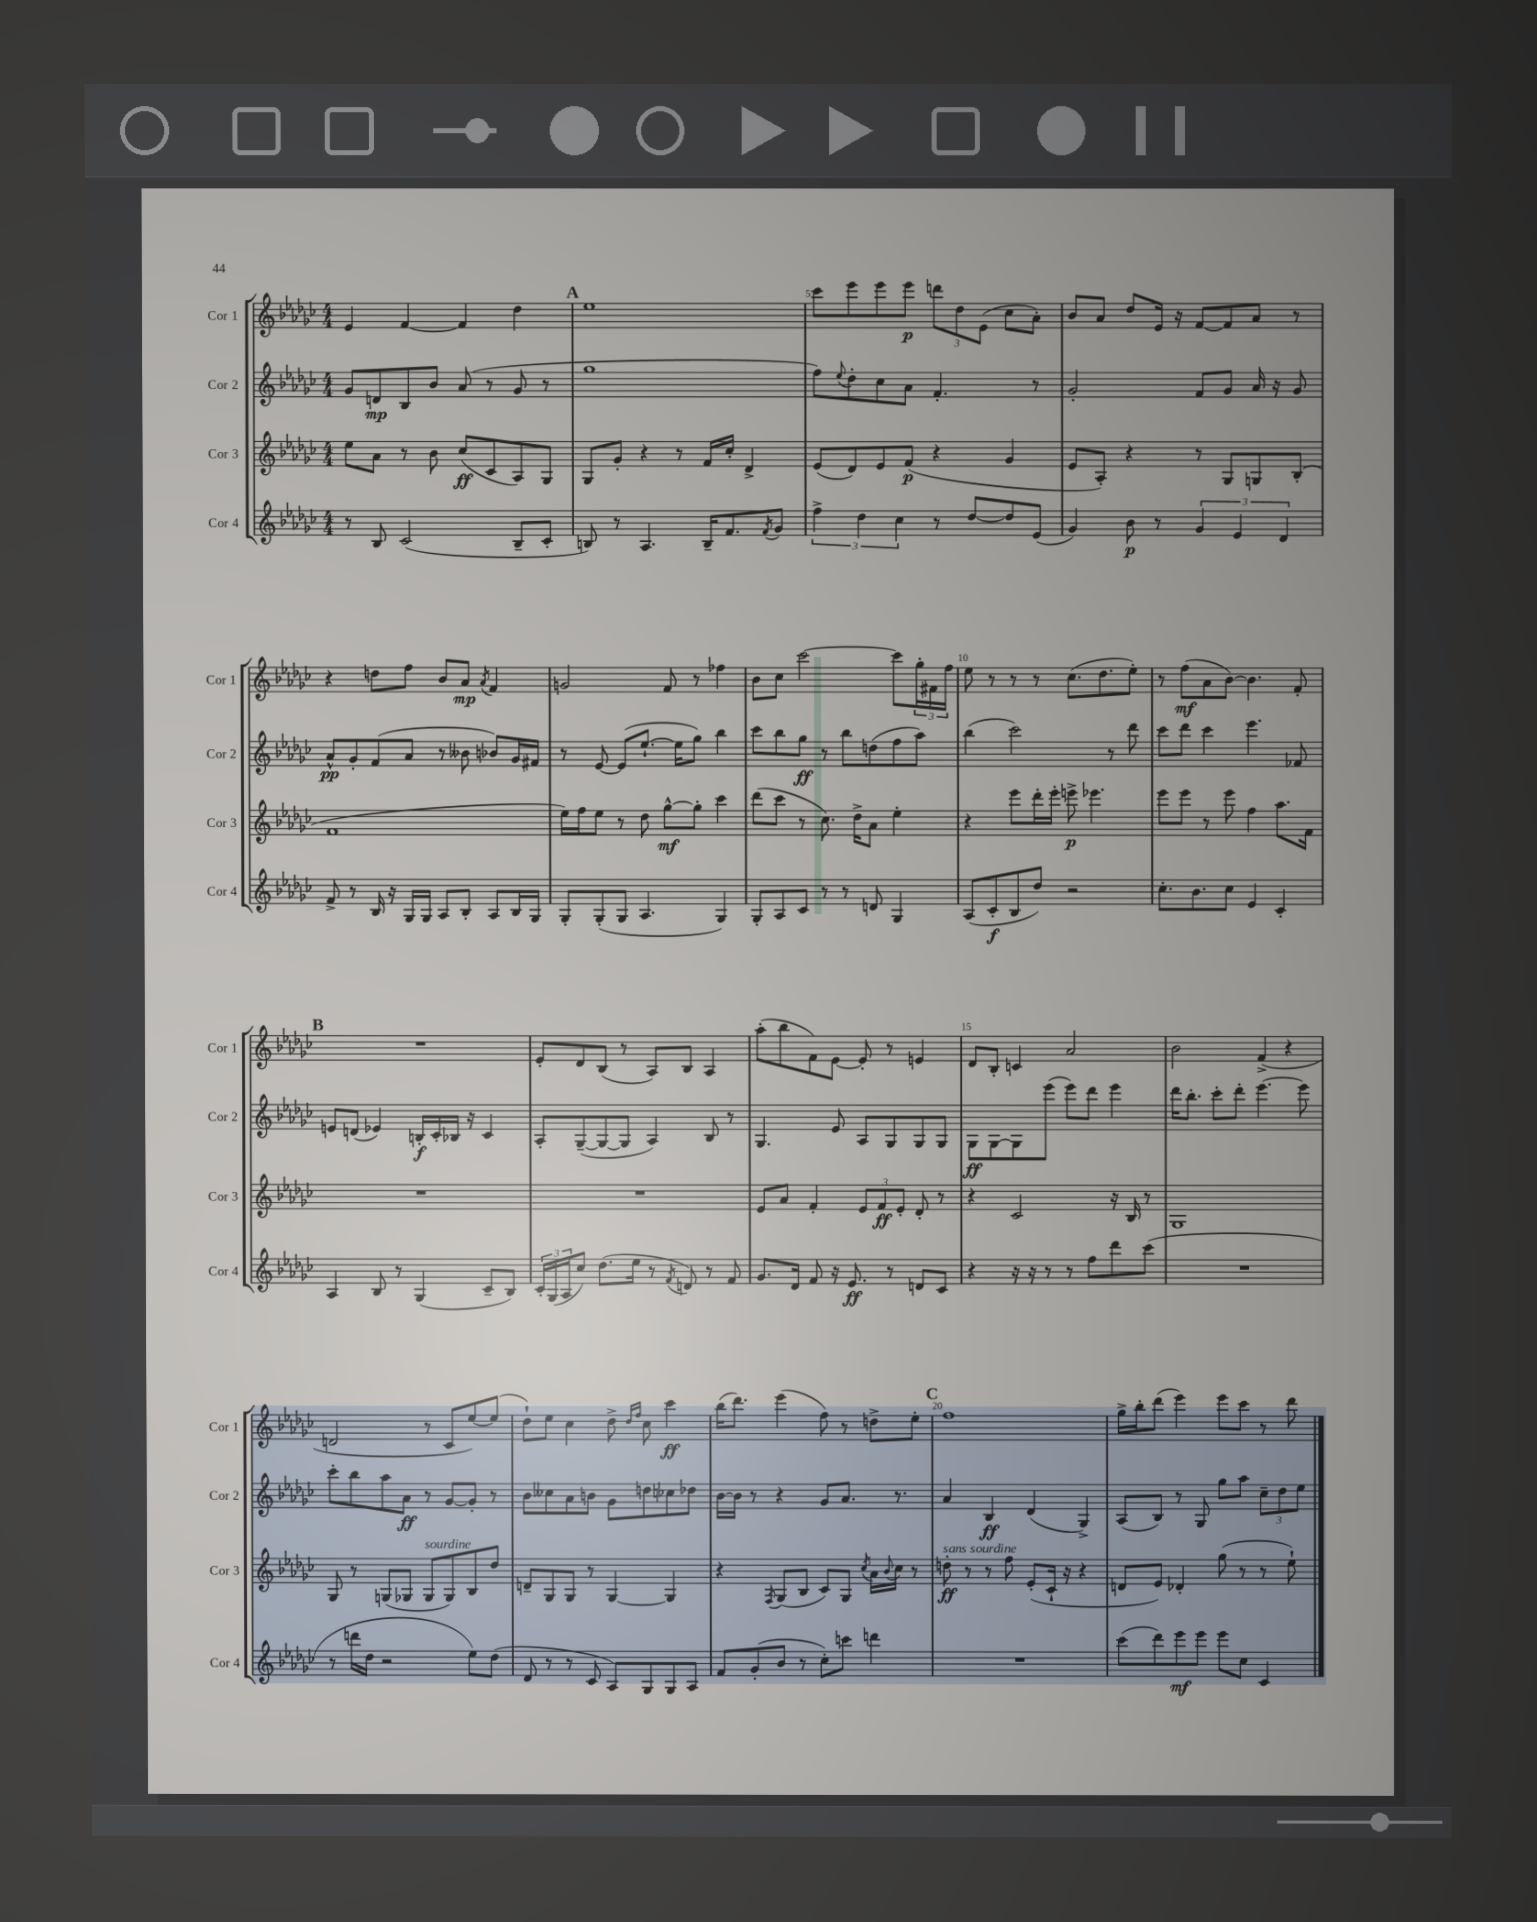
<<
\new StaffGroup <<
\new Staff = "s0" \with { instrumentName = "Cor 1" shortInstrumentName = "Cor 1" } {
    \clef treble \key ges \major \numericTimeSignature \time 4/4
    ees'4 f'4~ f'4 des''4 |
    \mark \markup { \bold "A" } ees''1 |
    ces'''8 ees'''8 ees'''8 ees'''8\p \tuplet 3/2 { d'''8 des''8 ees'8( } ces''8 aes'8-.) |
    bes'8 aes'8 des''8 ees'16 r16 f'8~ f'8 aes'8 r8 |
    r4 d''8 f''8 bes'8 aes'8\mp \acciaccatura { aes'8 } f'4 |
    g'2 f'8 r8 fes''4 |
    bes'8 ces''8 ces'''2~ ces'''8 \tuplet 3/2 { ges''16-. fis'16 f''16 } |
    ees''8 r8 r8 r8 ces''8.( des''8. ees''8-.) |
    r8 f''8\mf( aes'8 bes'8~) bes'4. f'8-. |
    \mark \markup { \bold "B" } R1 |
    ees'8-. des'8 bes8( r8 aes8) bes8 aes4 |
    aes''8-.( bes''8 f'8) ees'8~ ees'8-. r8 e'4 |
    des'8 bes8-. c'4 aes'2 |
    bes'2 f'4->( r4 |
    d'2 r8 ces'8 ees''8~) ees''8( |
    des''8-!) ees''8 ces''4 des''8-> \grace { des''16 f''16 } ces''8 ces'''4\ff |
    bes''16( des'''8.) ees'''4( f''8) r8 d''8-> ees''8-. |
    \mark \markup { \bold "C" } f''1 |
    ges''16-> bes''16-. des'''8( ees'''4) ees'''8 ces'''8 r8 des'''8 \bar "|." |
}
\new Staff = "s1" \with { instrumentName = "Cor 2" shortInstrumentName = "Cor 2" } {
    \clef treble \key ges \major \numericTimeSignature \time 4/4
    ges'8 d'8\mp bes8 bes'8 aes'8( r8 ges'8 r8 |
    \mark \markup { \bold "A" } ges''1 |
    f''8) \appoggiatura { ees''8 } des''8-. ces''8 aes'8 f'4.-. r8 |
    ges'2-. f'8 ges'8 aes'16 r16 ges'8 |
    aes'8-^\pp ges'8-. f'8( aes'8 r8 beses'8 bes'8) ges'16 fis'16 |
    r8 ees'8~ ees'8( ees''8.~-! ees''16 ges''8) bes''4 |
    ces'''8 bes''8 ges''8\ff r8 bes''8 d''8( f''8 aes''8) |
    bes''4( ces'''2) r8 des'''8 |
    ces'''8 des'''8 ces'''4 ees'''4. fes'8 |
    \mark \markup { \bold "B" } e'8 d'8( ees'4) b16-.\f ces'16-. bes16 r16 ces'4 |
    aes8-. ges8~--( ges8~ ges8 aes4) bes8 r8 |
    ges4. ees'8 aes8 ges8 ges8 ges8 |
    ges8\ff ges8~ ges8 ees'''8( ees'''8) des'''8 ees'''4 |
    des'''16 bes''8.-. ces'''8-. des'''8-. ees'''4.~ ees'''8 |
    ces'''8-. bes''8 aes''8 aes'8\ff r8 ges'8~ ges'8-. r8 |
    bes'8 ceses''8 aes'8 b'8 ges'8 d''8 ces''8 des''8 |
    bes'16~ bes'16 r8 r4 ges'8 aes'8. r8. |
    \mark \markup { \bold "C" } aes'4 bes4\ff des'4( ges4->) |
    aes8( bes8) r8 ges8 ges''8 aes''8 \tuplet 3/2 { ces''8-- des''8 ees''8 } \bar "|." |
}
\new Staff = "s2" \with { instrumentName = "Cor 3" shortInstrumentName = "Cor 3" } {
    \clef treble \key ges \major \numericTimeSignature \time 4/4
    ees''8 aes'8 r8 bes'8 ces''8\ff( ces'8 aes8) ges8 |
    \mark \markup { \bold "A" } ges8 ges'8-. r4 r8 f'16 ces''16-. des'4-> |
    ees'8( des'8) ees'8 f'8\p( r4 ges'4 |
    ees'8 aes8-.) r4 r8 ges8 g8 bes8-.( |
    f'1 |
    ees''16) f''16 ees''8 r8 des''8 ges''8~-^\mf ges''8-. ces'''4 |
    des'''8( ces'''8 r8 ces''8.) des''16-> aes'8 ees''4-. |
    r4 ees'''8 des'''16-. ees'''16-. e'''8->\p ees'''4. |
    ees'''8 ees'''8 r8 ees'''8 f''4 aes''8. f'16 |
    \mark \markup { \bold "B" } R1 |
    R1 |
    ees'8 aes'8 f'4-. \tuplet 3/2 { ees'8 f'8\ff ees'8-. } des'8-. r8 |
    r4 ces'2 r16 bes16 r8 |
    ges1 |
    ges8 r8 g8( ges8 ges8^\markup { \italic "sourdine" } ges8) bes8 des''8 |
    d'8-- ges8 ges8 r8 ges4~ ges4 |
    r4 \acciaccatura { f8 } ges8( bes8 ces'8) ges8 \acciaccatura { ces''8 } aes'16 \appoggiatura { bes'8 } ces''16 r8 |
    \mark \markup { \bold "C" } d''8-.\ff^\markup { \italic "sans sourdine" } r8 r8 f''8 ees'8-.( ces'16-! r16 r4 |
    d'8 ees'8) des'4-. ges''8( r8 r8 ees''8-!) \bar "|." |
}
\new Staff = "s3" \with { instrumentName = "Cor 4" shortInstrumentName = "Cor 4" } {
    \clef treble \key ges \major \numericTimeSignature \time 4/4
    r8 bes8 ces'2( bes8-- ces'8-. |
    \mark \markup { \bold "A" } b8) r8 aes4. b16-- f'8. \acciaccatura { f'8 } ges'8 |
    \tuplet 3/2 { f''4-> des''4 ces''4 } r8 des''8~ des''8 ees'8( |
    ges'4) bes'8\p r8 \tuplet 3/2 { ges'4 ees'4 des'4 } |
    f'8-> r8 bes16 r16 ges16 ges16 aes8 bes8-. aes8 bes16 ges16 |
    ges8-. ges8-.( ges8 aes4. ges4) |
    ges8-. aes8 ces'8 r8 r8 d'8 ges4 |
    aes8( ces'8-.\f bes8 des''8) r2 |
    ces''8.-. bes'8. ces''8 ees'4 ces'4-. |
    \mark \markup { \bold "B" } aes4 bes8 r8 ges4( ces'8-- bes8) |
    \tuplet 3/2 { ces'16-. ges16( aes16 } ces''8) des''8.( ees''16 r8 \acciaccatura { f'8 } d'8) r8 f'8 |
    ges'8. des'16 f'8 r16 ees'8.\ff r8 d'8 ces'8 |
    r4 r16 r16 r8 r8 f''8 des'''8 ces'''8( |
    R1 |
    r8 d'''16 des''16 r2 ees''8) des''8( |
    des'8 r8 r8 ces'8 aes8) ges8 ges8 aes8 |
    f'8 ges'8-.( bes'8 r8 ces''8-.) c'''8 d'''4 |
    \mark \markup { \bold "C" } R1 |
    ces'''8( des'''8) ees'''8\mf ees'''8 ees'''8 ces''8 ces'4 \bar "|." |
}
>>
>>
\layout { \context { \Score currentBarNumber = #3 \override BarNumber.break-visibility = ##(#f #t #t) barNumberVisibility = #(every-nth-bar-number-visible 5) } }
